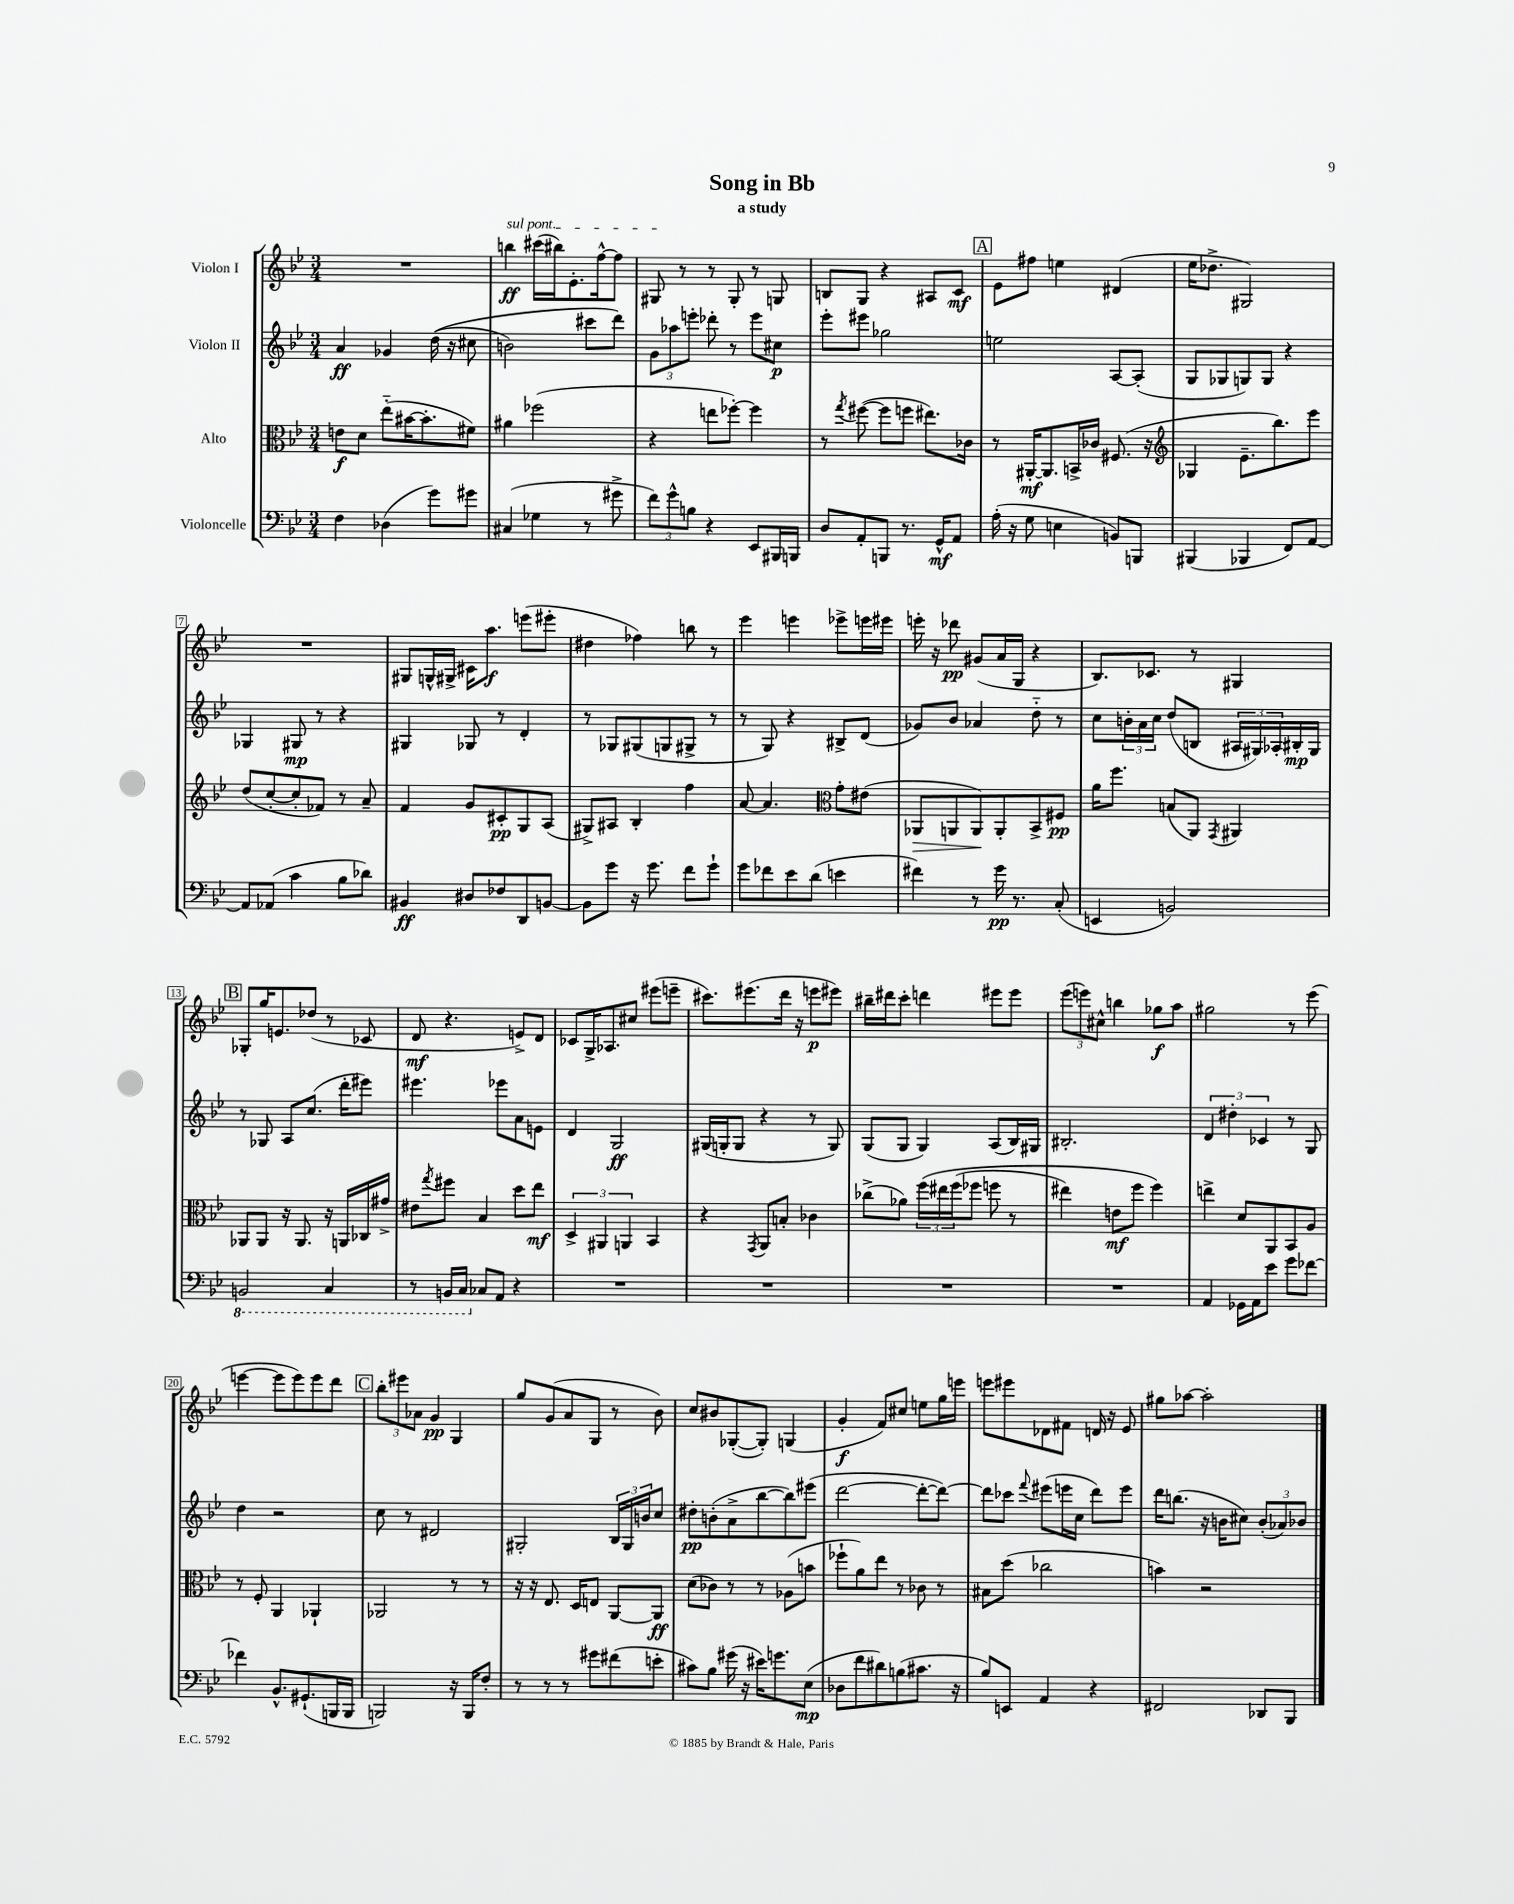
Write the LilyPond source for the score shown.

\header { title = "Song in Bb" subtitle = "a study" }
<<
\new StaffGroup <<
\new Staff = "s0" \with { instrumentName = "Violon I" } {
    \clef treble \key bes \major \numericTimeSignature \time 3/4
    R2. |
    \once \override TextSpanner.bound-details.left.text = \markup { \italic "sul pont." } b''4\ff\startTextSpan cis'''16( bis''16) ees'8.-. f''16~-^ f''8 |
    gis8\stopTextSpan r8 r8 gis8-. r8 g8 |
    b8 g8 r4 ais8 c'8\mf |
    \mark \markup { \box "A" } ees'8 fis''8 e''4 dis'4( |
    ees''16 des''8.-> gis2) |
    R2. |
    gis8 g16-^ gis16-> cis'16 a''8.\f e'''8( eis'''8-. |
    dis''4 fes''4) b''8 r8 |
    ees'''4 e'''4 ees'''8-> e'''16 eis'''16 |
    e'''16-. r16 des'''8\pp gis'8( a'16 g16 r4 |
    bes8.) ces'8. r8 gis4 |
    \mark \markup { \box "B" } ges8-. g''16 e'8. des''8( r8 ces'8 |
    d'8\mf r4. e'8->) d'8 |
    ces'8 g16-> aes8. cis''8 eis'''8( e'''8-- |
    cis'''8.) eis'''8.( d'''16 r16 e'''8\p eis'''8) |
    bis''16-- dis'''16 c'''8-. d'''4 eis'''8 eis'''8 |
    \tuplet 3/2 { ees'''8( e'''8) cis''8-^ } b''4 ges''8\f a''8 |
    gis''2 r8 ees'''8( |
    e'''4~ e'''8 e'''8) e'''8 d'''8 |
    \mark \markup { \box "C" } \tuplet 3/2 { bes''8-. eis'''8 aes'8 } g'4\pp g4 |
    g''8 g'8( a'8 g8 r8 bes'8) |
    c''8 bis'8 ges8~-.( ges8-.) g4( |
    g'4-.\f f'8) cis''8 e''8 g''16 e'''16 |
    e'''8 eis'''8 des'8 fis'8 d'16 r16 ees'8 |
    gis''8 aes''8~ aes''2-. \bar "|." |
}
\new Staff = "s1" \with { instrumentName = "Violon II" } {
    \clef treble \key bes \major \numericTimeSignature \time 3/4
    a'4\ff ges'4 d''16(\( r16 cis''8 |
    b'2) cis'''8 d'''8\) |
    \tuplet 3/2 { g'8 aes''8 e'''8-. } des'''8-. r8 e'''8 cis''8\p |
    ees'''8-. eis'''8 ges''2 |
    \mark \markup { \box "A" } e''2 a8~ a8-.( |
    g8 ges8 g8) g8 r4 |
    ges4 gis8\mp r8 r4 |
    gis4 ges8 r8 d'4-. |
    r8 ges8 gis8( g8 gis8-> r8 |
    r8 g8) r4 bis8-> d'8( |
    ges'8) bes'8 aes'4 d''8-_ r8 |
    c''8 \tuplet 3/2 { b'16-. a'16 c''16 } d''8( b8 \tuplet 3/2 { ais16 gis16) aes16-. } bis16-.\mp gis16 |
    \mark \markup { \box "B" } r8 ges8 a8 c''8.( d'''16-. eis'''8) |
    eis'''4. ees'''8 a'8 e'8 |
    d'4 g2\ff |
    gis16( g16-. g8 r4 r8 g8) |
    g8( g8 g4) a8( bes16) gis16 |
    bis2.-. |
    \tuplet 3/2 { d'4 dis''4-. ces'4 } r8 g8 |
    d''4 r2 |
    \mark \markup { \box "C" } c''8 r8 dis'2 |
    gis2-. \tuplet 3/2 { bes16 gis16 b'16 } c''8 |
    dis''8-.\pp b'8-.( a'8-> bes''8~ bes''8) eis'''8( |
    d'''2~ d'''8~-. d'''8~) |
    d'''8 ces'''8 \appoggiatura { f'''8 } eis'''8( e'''16 c''16 d'''8) e'''8 |
    d'''16 b''8.( r16 b'16 cis''8) \tuplet 3/2 { b'8-.( aes'8) bes'8 } \bar "|." |
}
\new Staff = "s2" \with { instrumentName = "Alto" } {
    \clef alto \key bes \major \numericTimeSignature \time 3/4
    e'8\f d'8 ees''8-_( bis'16~ bis'8.-. fis'8) |
    ais'4 fes''2( |
    r4 e''8 fes''8~-.) fes''4 |
    r8 \acciaccatura { g''8 } fis''8~( fis''8 f''8 eis''8.) ces'16 |
    \mark \markup { \box "A" } r8 ais,16~-.\mf ais,8. b,16-> ces'16 fis8.( r16 |
    \clef treble ges4 ees'8.-- bes''8.) ees'''8 |
    d''8( c''8~-. c''8-. fes'8) r8 a'8-- |
    f'4 g'8 cis'8-.\pp g8 a8( |
    gis8->) ais8 bes4-. f''4 |
    a'8~ a'4. \clef alto g'8-. eis'8( |
    aes,8\> a,8 a,8\!) a,8-. bes,8-> fis8\pp |
    a'16 f''8. b8( a,8) \acciaccatura { g,8 } ais,4 |
    \mark \markup { \box "B" } aes,8 aes,8 r16 aes,8. r16 a,16 ces16 gis'16-> |
    eis'8 \acciaccatura { g''8 } fis''8 bes4 d''8 ees''8\mf |
    \tuplet 3/2 { d4-> ais,4 a,4 } bes,4 |
    r4 \acciaccatura { g,8 } a,8 b8-. ces'4 |
    ces''8->( aes'8) \tuplet 3/2 { f''16\( eis''16 f''16( } fes''8 f''8 r8 |
    eis''4) e'8\mf f''8 f''4\) |
    e''4-> d'8 a,8 bes,8 a8 |
    r8 f8-. a,4 aes,4-! |
    \mark \markup { \box "C" } aes,2 r8 r8 |
    r16 r16 ees8. d16 e8 a,8~ a,8\ff |
    d'8( ces'8) r8 r8 aes8( b'8 |
    fes''8-! a'8) ees''8 r8 ces'8 r8 |
    bis8 d''8( ces''2 |
    b'4) r2 \bar "|." |
}
\new Staff = "s3" \with { instrumentName = "Violoncelle" } {
    \clef bass \key bes \major \numericTimeSignature \time 3/4
    f4 des4( g'8) gis'8 |
    cis4( ges4 r8 gis'8-> |
    \tuplet 3/2 { f'8) g'8-^ b8 } r4 ees,8 bis,,16 b,,16 |
    d8 a,8-. b,,8 r8. g,16-^\mf a,8 |
    \mark \markup { \box "A" } a16-.( r16 g8 e4 b,8) b,,8 |
    bis,,4( bes,,4 f,8) a,8~ |
    a,8 aes,8( c'4 bes8 des'8) |
    bis,4\ff dis8 fes8 d,8 b,8~ |
    b,8 g'8 r16 g'8. f'8 g'8-! |
    g'8 fes'8 ees'8 d'8( e'4 |
    fis'4) r8 g'16\pp r8. c8-.( |
    e,4 b,2) |
    \mark \markup { \box "B" } \ottava #-1 b,,2 c,4 |
    r8 b,,16 c,16 \ottava #0 ces8 a,8 r4 |
    R2. |
    R2. |
    R2. |
    R2. |
    a,4 ges,16 a,16 ees'8 g'8 fes'8~ |
    fes'4 bes,8.-^ gis,8.-!( b,,16 b,,16 |
    \mark \markup { \box "C" } b,,2) r16 b,,16 f8-. |
    r8 r8 r8 gis'8 fis'8( e'8-. |
    cis'8) bes8 gis'16( r16 eis'16) g'8. ees8\mp( |
    des8 f'8 dis'8) b8( cis'8. r16 |
    bes8) e,8 a,4 r4 |
    fis,2 des,8 bes,,8 \bar "|." |
}
>>
>>
\layout { \context { \Score \override BarNumber.stencil = #(make-stencil-boxer 0.1 0.3 ly:text-interface::print) } }
